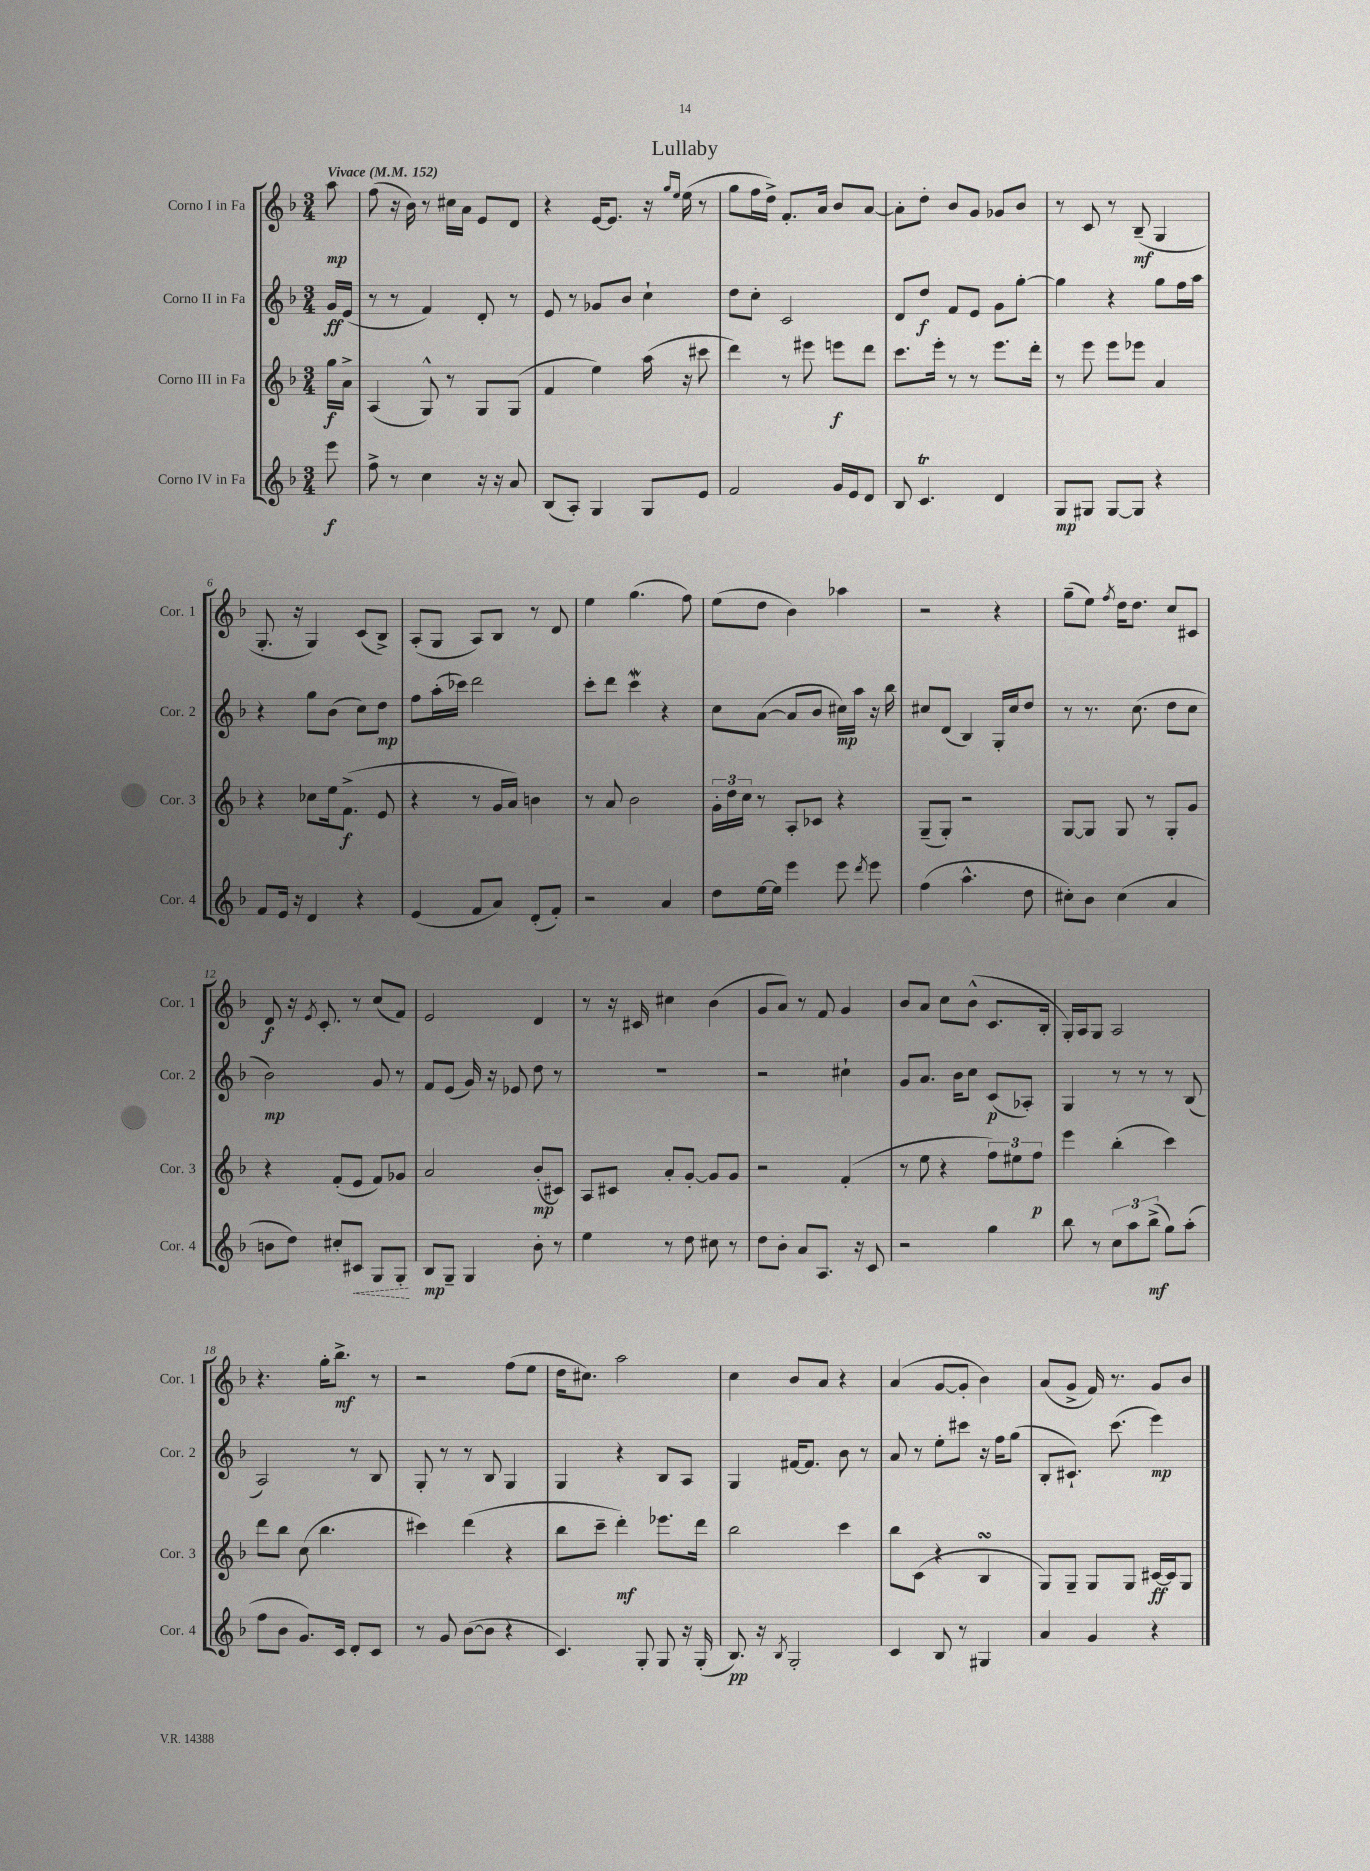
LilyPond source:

\header { title = "Lullaby" }
<<
\new StaffGroup <<
\new Staff = "s0" \with { instrumentName = "Corno I in Fa" shortInstrumentName = "Cor. 1" } {
    \clef treble \key f \major \numericTimeSignature \time 3/4 \partial 8 \tempo "Vivace" 4 = 152
    \autoBeamOff a''8\mp |
    f''8( r16 bes'16) r8 cis''16[ a'16] e'8[ d'8] |
    r4 e'16[~ e'8.] r16 \grace { g''16[ e''16] } e''16( r8 |
    g''8[ f''16 d''16]->) f'8.[-. a'16] bes'8[ a'8]~ |
    a'8[-. d''8]-. bes'8[ g'8] ges'8[ bes'8] |
    r8 c'8 r8 bes8--\mf( g4 |
    g8.-. r16 g4) c'8[( bes8]->) |
    a8[-.( g8] a8[) bes8] r8 d'8 |
    e''4 g''4.( f''8) |
    e''8[( d''8] bes'4) aes''4 |
    r2 r4 |
    g''8[--( e''8]) \acciaccatura { f''8 } d''16[ d''8.] c''8[ cis'8] |
    d'8\f r16 \acciaccatura { e'8 } c'8.-. r8 c''8[( f'8]) |
    e'2 d'4 |
    r8 r16 cis'16 cis''4 bes'4( |
    g'8[ a'8]) r8 f'8 g'4 |
    bes'8[ a'8] c''8[ bes'8]-^( c'8.[ bes16]-. |
    g16[-.) a16 g8] a2 |
    r4. g''16[-. bes''8.]->\mf r8 |
    r2 f''8[( e''8] |
    d''16[ cis''8.]) a''2 |
    c''4 bes'8[ a'8] r4 |
    a'4( g'8[~ g'8]-. bes'4) |
    a'8[( g'8]-> f'16) r8. g'8[ bes'8] \bar "|." |
}
\new Staff = "s1" \with { instrumentName = "Corno II in Fa" shortInstrumentName = "Cor. 2" } {
    \clef treble \key f \major \numericTimeSignature \time 3/4 \partial 8
    \autoBeamOff g'16[\ff e'16]( |
    r8 r8 f'4) d'8-. r8 |
    e'8 r8 ges'8[ bes'8] c''4-! |
    d''8[ c''8]-. c'2 |
    d'8[ d''8]\f f'8[ e'8] g'8[ g''8]~-. |
    g''4 r4 g''8[ f''16 a''16] |
    r4 g''8[ bes'8]( c''8[) d''8]\mp |
    f''8[ a''16-.( ces'''16]) d'''2 |
    c'''8[-. d'''8] c'''4\mordent r4 |
    c''8[ a'8]~( a'8[ bes'8] cis''16[\mp) a''16] r16 bes''16 |
    cis''8[ d'8]( bes4) g16[-. cis''16 d''8] |
    r8 r8. c''8.( d''8[ c''8] |
    bes'2\mp) g'8 r8 |
    f'8[ e'8]( g'16) r16 ees'8 d''8 r8 |
    R2. |
    r2 cis''4-! |
    g'8[ a'8.] bes'16[ c''8] c'8[\p( aes8]-.) |
    g4 r8 r8 r8 bes8( |
    a2) r8 bes8 |
    g8-. r8 r8 bes8 g4 |
    g4 r4 bes8[ a8] |
    g4 fis'16[~ fis'8.] bes'8 r8 |
    a'8 r8 e''8[-. cis'''8] r16 f''16[ g''8]( |
    bes8[-. cis'8.]-!) c'''8.( e'''4\mp) \bar "|." |
}
\new Staff = "s2" \with { instrumentName = "Corno III in Fa" shortInstrumentName = "Cor. 3" } {
    \clef treble \key f \major \numericTimeSignature \time 3/4 \partial 8
    \autoBeamOff g''16[\f a'16]-> |
    a4( g8-^) r8 g8[ g8]( |
    f'4 e''4) a''16( r16 cis'''8 |
    d'''4) r8 eis'''8 e'''8[\f d'''8] |
    c'''8.[ e'''16]-. r8 r8 e'''8.[ d'''16]-. |
    r8 e'''8 e'''8[ ees'''8] a'4 |
    r4 ces''8[ e''16 f'8.]->\f( e'8 |
    r4 r8 g'16[ a'16]) b'4 |
    r8 a'8 bes'2 |
    \tuplet 3/2 { g'16[-. d''16 c''16] } r8 a8[-. ces'8] r4 |
    g8[--( g8]-.) r2 |
    g8[~ g8] g8 r8 g8[-. g'8] |
    r4 f'8[-.( e'8] f'8[) ges'8] |
    a'2 bes'8[-.\mp( cis'8]) |
    a8[ cis'8] a'8[-. g'8]~-. g'8[ g'8] |
    r2 f'4-.( |
    r8 e''8 r4 \tuplet 3/2 { f''8[) eis''8 f''8]\p } |
    e'''4 bes''4-.( c'''4) |
    d'''8[ bes''8] c''8( bes''4. |
    cis'''4) d'''4( r4 |
    bes''8[ c'''8]-- d'''4-.\mf) ees'''8.[ d'''16] |
    bes''2 c'''4 |
    bes''8[ c'8]( r4 bes4\turn |
    g8[) g8]-- g8[ g8] cis'16[~\ff cis'16 g8] \bar "|." |
}
\new Staff = "s3" \with { instrumentName = "Corno IV in Fa" shortInstrumentName = "Cor. 4" } {
    \clef treble \key f \major \numericTimeSignature \time 3/4 \partial 8
    \autoBeamOff e'''8\f |
    f''8-> r8 c''4 r16 r16 a'8 |
    bes8[( a8]-.) g4 g8[ e'8] |
    f'2 g'16[ e'16 d'8] |
    bes8 c'4.\trill d'4 |
    g8[\mp gis8] gis8[~ gis8] r4 |
    f'8[ e'16] r16 d'4 r4 |
    e'4( f'8[ a'8]) d'8[-.( f'8]-.) |
    r2 a'4 |
    d''8[ e''16~ e''16] e'''4 e'''8 \acciaccatura { d'''8 } e'''8 |
    f''4( a''4.-^ d''8 |
    cis''8[-.) bes'8] cis''4( a'4 |
    b'8[ d''8]) cis''8[-. \once \override Hairpin.style = #'dashed-line cis'8]\< g8[ g8]-.\! |
    bes8[\mp g8]-- g4 bes'8-. r8 |
    e''4 r8 d''8 cis''8 r8 |
    d''8[ bes'8]-. a'8[ a8.] r16 c'8 |
    r2 g''4 |
    bes''8 r8 \tuplet 3/2 { c''8[ a''8 bes''8]->\mf( } g''8[) a''8]-.( |
    f''8[ bes'8] g'8.[) c'16] d'8[-. c'8] |
    r8 g'8 bes'8[~( bes'8] r4 |
    c'4.) g8-. g8 r16 g16-.( |
    bes8.\pp) r16 \acciaccatura { bes8 } g2-. |
    c'4 bes8 r8 gis4 |
    a'4 g'4 r4 \bar "|." |
}
>>
>>
